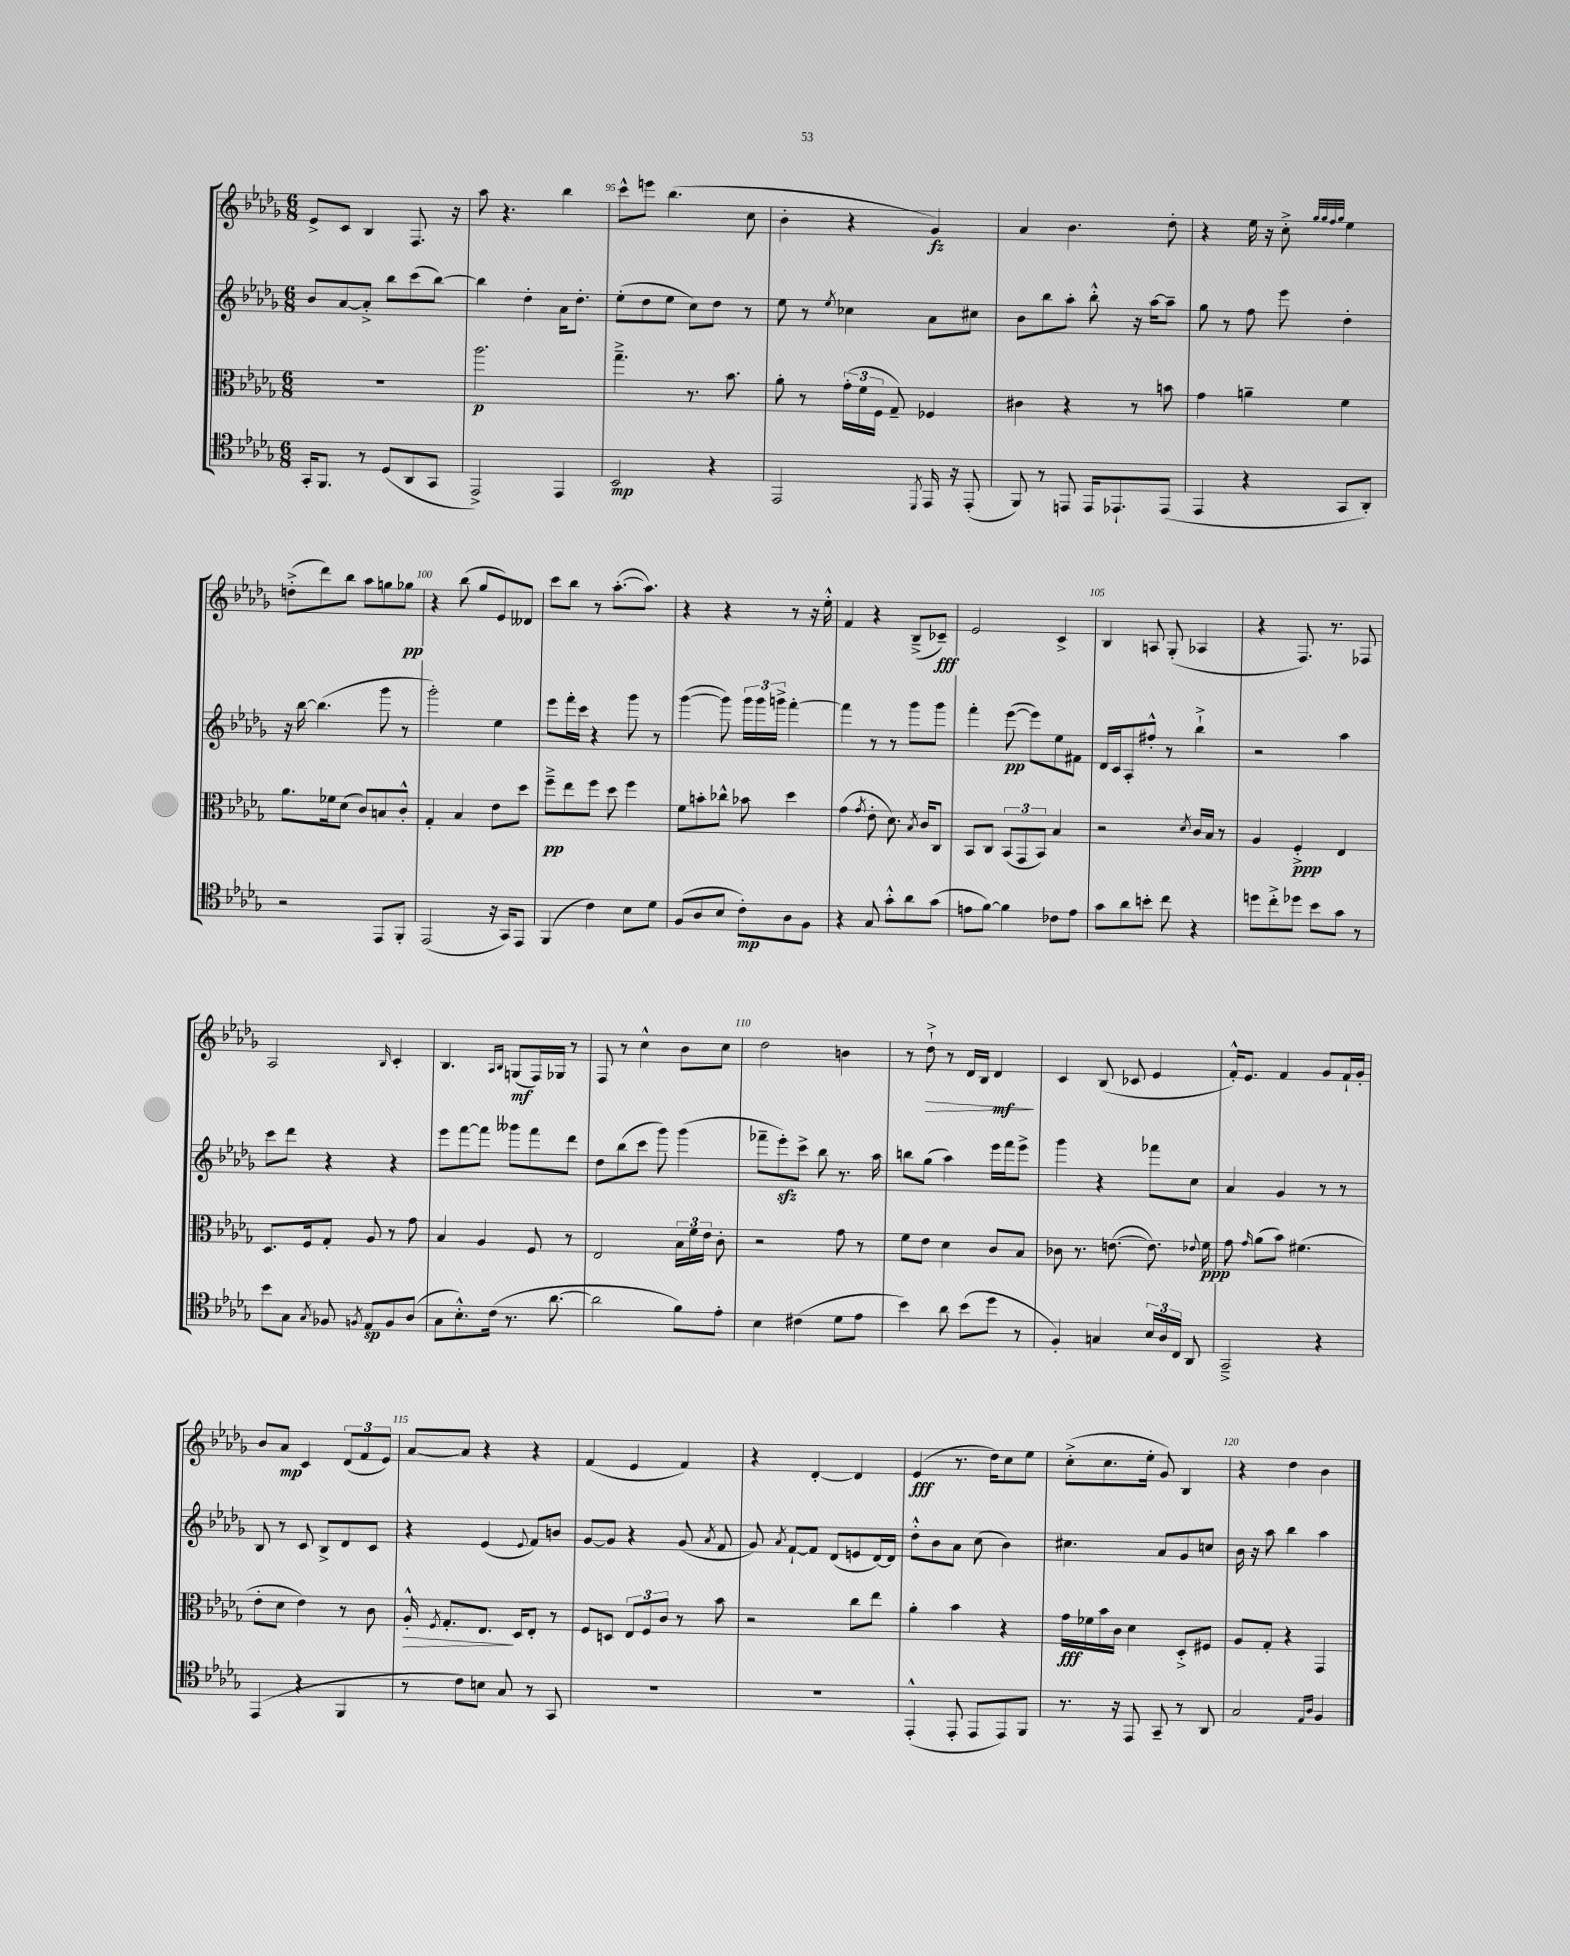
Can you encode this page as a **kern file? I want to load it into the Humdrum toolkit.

**kern	**dynam	**kern	**dynam	**kern	**dynam	**kern	**dynam
*part4	*part4	*part3	*part3	*part2	*part2	*part1	*part1
*staff4	*staff4	*staff3	*staff3	*staff2	*staff2	*staff1	*staff1
*clefC4	*	*clefC3	*	*clefG2	*	*clefG2	*
*k[b-e-a-d-g-]	*	*k[b-e-a-d-g-]	*	*k[b-e-a-d-g-]	*	*k[b-e-a-d-g-]	*
*M6/8	*	*M6/8	*	*M6/8	*	*M6/8	*
=93	=93	=93	=93	=93	=93	=93	=93
16GG-'/KL	.	2.r	.	8b-/L	.	8e-^/L	.
8.FF/J	.	.	.	.	.	.	.
.	.	.	.	[8a-/	.	8c/J	.
8r	.	.	.	8a-'^/J]	.	4B-/	.
(8D-/L	.	.	.	8bb-\L	.	.	.
8AA-/	.	.	.	(8ccc\	.	8.F/	.
8GG-/J	.	.	.	[8bb-\J)	.	.	.
.	.	.	.	.	.	16r	.
=94	=94	=94	=94	=94	=94	=94	=94
2EE-^/)	.	2.aa-\	p	4bb-\]	.	8aa-\	.
.	.	.	.	.	.	4.r	.
.	.	.	.	4dd-'\	.	.	.
4EE-/	.	.	.	16a-\KL	.	4bb-\	.
.	.	.	.	8.dd-'\J	.	.	.
=95	=95	=95	=95	=95	=95	=95	=95
2BB-/	mp	4.gg-~^\	.	(8ee-'\L	.	8ccc^^\L	.
.	.	.	.	8dd-\	.	8eeen\J	.
.	.	.	.	8ee-\J	.	(4.bb-\	.
.	.	8.r	.	8cc\L)	.	.	.
4r	.	.	.	8dd-\J	.	.	.
.	.	8.b-\	.	.	.	.	.
.	.	.	.	8r	.	8cc\	.
=96	=96	=96	=96	=96	=96	=96	=96
2EE-/	.	8a-'\	.	8ee-\	.	4b-'\	.
.	.	8r	.	8r	.	.	.
.	.	.	.	8qee-/	.	.	.
.	.	(24g-'\LL	.	4cc-X\	.	4r	.
.	.	24f\	.	.	.	.	.
.	.	24F\JJ	.	.	.	.	.
.	.	8G-~/)	.	.	.	.	.
8qDD-/	.	.	.	.	.	.	.
16EE-/	.	4F-X/	.	8a-\L	.	4g-/)	fz
16r	.	.	.	.	.	.	.
(8EE-'/	.	.	.	8cc#X\J	.	.	.
=97	=97	=97	=97	=97	=97	=97	=97
8FF/)	.	4c#X\	.	8b-\L	.	4a-/	.
8r	.	.	.	8bb-\	.	.	.
8EEn/	.	4r	.	8aa-'\J	.	4.b-\	.
16EE/KL	.	.	.	8bb-'^^\	.	.	.
8.EE-X`/	.	.	.	.	.	.	.
.	.	8r	.	16r	.	.	.
.	.	.	.	[16aa-\KL	.	.	.
(8EE-/J	.	8bn\	.	8aa-~\J]	.	8dd-'\	.
=98	=98	=98	=98	=98	=98	=98	=98
4EE-/	.	4g-\	.	8gg-\	.	4r	.
.	.	.	.	8r	.	.	.
4r	.	4an~\	.	8ff\	.	16ee-\	.
.	.	.	.	.	.	16r	.
.	.	.	.	8eee-\	.	8cc'^\	.
.	.	.	.	.	.	32qqgg-/LLL	.
.	.	.	.	.	.	32qqgg-/	.
.	.	.	.	.	.	32qqff/	.
.	.	.	.	.	.	32qqgg-/JJJ	.
8GG-/L	.	4f\	.	4dd-'\	.	4ee-\	.
8AA-'/J)	.	.	.	.	.	.	.
!!LO:LB:g=z
=99	=99	=99	=99	=99	=99	=99	=99
2r	.	8.a-\L	.	16r	.	(8ddn'^\L	.
.	.	.	.	[16bb-\	.	.	.
.	.	.	.	(4.bb-\]	.	8ddd-\)	.
.	.	16f-X\k	.	.	.	.	.
.	.	(8d-\J	.	.	.	8bb-\J	.
.	.	8c/L)	.	.	.	8aa-\L	.
8EE-/L	.	8Bn/	.	8ggg-\	.	8ggn\	.
8FF'/J	.	8c'^^/J	.	8r	.	8gg-X\J	pp
=100	=100	=100	=100	=100	=100	=100	=100
(2EE-/	.	4G-'/	.	2ggg-'\)	.	4r	.
.	.	4B-/	.	.	.	(8bb-\	.
.	.	.	.	.	.	8gg-/L	.
16r	.	8e-\L	.	4ee-\	.	8e-/)	.
16GG-/KL)	.	.	.	.	.	.	.
8EE-/J	.	8dd-\J	.	.	.	8d--X/J	.
=101	=101	=101	=101	=101	=101	=101	=101
(4FF/	.	8ff~^\L	pp	8eee-\L	.	8ccc\L	.
.	.	8ee-\	.	16fff'\L	.	8bb-\J	.
.	.	.	.	16ccc\JJ	.	.	.
4c\)	.	8ff\J	.	4r	.	8r	.
.	.	8dd-\	.	.	.	([8.aa-'\L	.
8B-\L	.	4ff\	.	8ggg-\	.	.	.
.	.	.	.	.	.	8.aa-\J])	.
8d-\J	.	.	.	8r	.	.	.
=102	=102	=102	=102	=102	=102	=102	=102
(8F/L	.	8f\L	.	([4ggg-\	.	4r	.
8A-/	.	8bn'\	.	.	.	.	.
8B-/J	.	8cc-X^^\J	.	8ggg-\])	.	4r	.
8c'\L)	mp	8b-X\	.	24ggg-\LL	.	.	.
.	.	.	.	24ggg-\	.	.	.
.	.	.	.	24gggn^\JJ	.	.	.
8A-\	.	4dd-\	.	[4fff'\	.	8r	.
8F\J	.	.	.	.	.	16r	.
.	.	.	.	.	.	16ee-'^^\	.
=103	=103	=103	=103	=103	=103	=103	=103
4r	.	(4g-\	.	4fff\]	.	4f/	.
.	.	8qg-/	.	.	.	.	.
8G-/	.	8e-'\	.	8r	.	4r	.
8g-'^^\L	.	8.d-\)	.	8r	.	.	.
8a-\	.	.	.	8ggg-\L	.	(8B-~^/L	.
.	.	8qB-/	.	.	.	.	.
.	.	16c/KL	.	.	.	.	.
(8g-\J	.	8C/J	.	8ggg-\J	.	8c-X~/J)	fff
=104	=104	=104	=104	=104	=104	=104	=104
8en\L	.	8BB-/L	.	4fff'\	.	2e-/	.
[8f\J)	.	8C/J	.	.	.	.	.
4f\]	.	(12BB-/L	.	([8eee-\	pp	.	.
.	.	12GG-/	.	.	.	.	.
.	.	.	.	8eee-\L])	.	.	.
.	.	12BB-/J)	.	.	.	.	.
8c-X\L	.	4B-/	.	8ee-\	.	4c^/	.
8e\J	.	.	.	8f#X\J	.	.	.
=105	=105	=105	=105	=105	=105	=105	=105
8g-\L	.	2r	.	16d-/LL	.	4B-/	.
.	.	.	.	16c/J	.	.	.
8a-\	.	.	.	8A-'/	.	.	.
8bn'\J	.	.	.	8ff#X'^^/J	.	8An/	.
8cc\	.	.	.	8r	.	(8G-'/	.
.	.	8qd-/	.	.	.	.	.
4r	.	16c/LL	.	4bb-`^\	.	4A-X/	.
.	.	16B-/JJ	.	.	.	.	.
.	.	8r	.	.	.	.	.
=106	=106	=106	=106	=106	=106	=106	=106
8ddn\L	.	4A-/	.	2r	.	4r	.
8cc'^\	.	.	.	.	.	.	.
8dd-X\J	.	4F'^/	ppp	.	.	8.F/)	.
8b-\L	.	.	.	.	.	.	.
.	.	.	.	.	.	8.r	.
8g-\J	.	4E-/	.	4aa-\	.	.	.
8r	.	.	.	.	.	8F-X/	.
!!LO:LB:g=z
=107	=107	=107	=107	=107	=107	=107	=107
8b-\L	.	8.D-/L	.	8ccc\L	.	2A-/	.
8G-\J	.	.	.	8ddd-\J	.	.	.
.	.	16F/k	.	.	.	.	.
8qG-/	.	.	.	.	.	.	.
8F-X/	.	8G-'/J	.	4r	.	.	.
8qFn/	.	.	.	.	.	.	.
8E-/L	sp	8A-/	.	.	.	.	.
.	.	.	.	.	.	16qqB-/	.
8F/	.	8r	.	4r	.	4c'/	.
(8A-/J	.	8g-\	.	.	.	.	.
=108	=108	=108	=108	=108	=108	=108	=108
8G-\L	.	4B-/	.	8eee-\L	.	4.B-/	.
8.B-'^^\)	.	.	.	[8fff\	.	.	.
.	.	4A-/	.	8fff\J]	.	.	.
(16c\Jk	.	.	.	.	.	.	.
.	.	.	.	.	.	16qqA-/LL	.
.	.	.	.	.	.	16qqB-/JJ	.
8.r	.	.	.	8ggg--X\L	.	(8Gn/L	mf
.	.	8F/	.	8fff\	.	16F/L)	.
[8.a-\	.	.	.	.	.	16G-X/JJ	.
.	.	8r	.	8ddd-\J	.	8r	.
=109	=109	=109	=109	=109	=109	=109	=109
2a-\]	.	2E-/	.	8dd-\L	.	8F/	.
.	.	.	.	(8bb-\	.	8r	.
.	.	.	.	8ccc\J	.	4cc^^\	.
.	.	.	.	8ggg-\)	.	.	.
8f\L)	.	24B-\LL	.	(4ggg-\	.	8b-\L	.
.	.	24f\	.	.	.	.	.
.	.	24e-\JJ	.	.	.	.	.
8e-'\J	.	8c'\	.	.	.	8cc\J	.
=110	=110	=110	=110	=110	=110	=110	=110
4B-\	.	2r	.	8fff-X~\L	.	2dd-\	.
.	.	.	.	8eee-zz'\)	.	.	.
(4c#X\	.	.	.	8ccc^\J	.	.	.
.	.	.	.	8bb-\	.	.	.
8d-\L	.	8g-\	.	8.r	.	4bn\	.
8e-\J	.	8r	.	.	.	.	.
.	.	.	.	16aa-\	.	.	.
=111	=111	=111	=111	=111	=111	=111	=111
4b-\)	.	8f\L	.	8bbn\L	.	8r	.
!	!	!	!	!	!	!	!LO:HP:b
.	.	8e-\J	.	(8gg-\J	.	8dd-`^\	>
8a-\	.	4d-\	.	4aa-\)	.	8r	.
(8b-\L	.	.	.	.	.	16d-/LL	.
.	.	.	.	.	.	16B-/JJ	.
8dd-\J	.	8c/L	.	16eee-\LL	.	4d-/	mf
.	.	.	.	16fff\J	.	.	.
8r	.	8B-/J	.	8eee-^\J	.	.	.
.	.	.	.	.	.	.	]
=112	=112	=112	=112	=112	=112	=112	=112
4F'/)	.	8c-X\	.	4ggg-\	.	4c/	.
.	.	8.r	.	.	.	.	.
4Gn/	.	.	.	4r	.	(8B-/	.
.	.	([8.en\	.	.	.	.	.
.	.	.	.	.	.	8c-X/	.
24B-/LL	.	8.e\])	.	8fff-X\L	.	4e-/	.
24A-/	.	.	.	.	.	.	.
24C/JJ	.	.	.	.	.	.	.
8AA-/	.	.	.	8cc\J	.	.	.
.	.	8qqe-X/	.	.	.	.	.
.	.	16f\	ppp	.	.	.	.
=113	=113	=113	=113	=113	=113	=113	=113
2GG-~^/	.	8g-\	.	4a-/	.	16f'^^/KL)	.
.	.	.	.	.	.	8.e-/J	.
.	.	16qqg-/	.	.	.	.	.
.	.	(8a-\L	.	.	.	.	.
.	.	8b-\J)	.	4g-/	.	4f/	.
.	.	(4.f#X\	.	.	.	.	.
4r	.	.	.	8r	.	8g-/L	.
.	.	.	.	8r	.	16f`/L	.
.	.	.	.	.	.	16g-'/JJ	.
!!LO:LB:g=z
=114	=114	=114	=114	=114	=114	=114	=114
(4EE-/	.	8e-'\L	.	8B-/	.	8b-/L	.
.	.	8d-\J	.	8r	.	8a-/J	mp
4r	.	4e-\)	.	8c/	.	4c/	.
.	.	.	.	8B-^/L	.	.	.
4FF/	.	8r	.	8d-/	.	(12d-/L	.
.	.	.	.	.	.	12f/	.
.	.	8c\	.	8c/J	.	.	.
.	.	.	.	.	.	12e-/J)	.
=115	=115	=115	=115	=115	=115	=115	=115
!	!	!	!LO:HP:b	!	!	!	!
8r	.	16A-'^^/	>	4r	.	[8a-/L	.
.	.	8qF/	.	.	.	.	.
.	.	8.G-'/L	.	.	.	.	.
8c\L)	.	.	.	.	.	8a-/J]	.
8Bn\J	.	8.E-/J	.	(4e-/	.	4r	.
8G-/	.	.	.	.	.	.	.
.	.	16D-/KL	]	.	.	.	.
.	.	.	.	8qqe-/	.	.	.
8r	.	8E-'/J	.	8f/L)	.	4r	.
8GG-/	.	8r	.	8bn/J	.	.	.
=116	=116	=116	=116	=116	=116	=116	=116
2.r	.	8F/L	.	[8g-/L	.	(4f/	.
.	.	8Dn/J	.	8g-/J]	.	.	.
.	.	12E-/L	.	4r	.	4e-/	.
.	.	12F/	.	.	.	.	.
.	.	12c/J	.	.	.	.	.
.	.	8r	.	(8g-/	.	4f/)	.
.	.	.	.	8qa-/	.	.	.
.	.	8b-\	.	8f/	.	.	.
=117	=117	=117	=117	=117	=117	=117	=117
2.r	.	2r	.	8g-/)	.	4r	.
.	.	.	.	8qa-/	.	.	.
.	.	.	.	[8f`/L	.	.	.
.	.	.	.	8f/J]	.	[4d-'/	.
.	.	.	.	(8d-/L	.	.	.
.	.	8cc\L	.	8en/	.	4d-/]	.
.	.	8ee-\J	.	[16d-/L)	.	.	.
.	.	.	.	16d-/JJ]	.	.	.
=118	=118	=118	=118	=118	=118	=118	=118
(4EE-'^^/	.	4a-'\	.	8dd-'^^\L	.	(4e-/	fff
.	.	.	.	8b-\	.	.	.
8EE-'/	.	4b-\	.	8a-\J	.	8.r	.
8EE-/L	.	.	.	(8cc\	.	.	.
.	.	.	.	.	.	16dd-\KL)	.
8EE-/)	.	4r	.	4b-\)	.	8cc\	.
8FF/J	.	.	.	.	.	8ee-\J	.
=119	=119	=119	=119	=119	=119	=119	=119
8.r	.	16g-\LL	fff	4.cc#X\	.	(8cc'^\L	.
.	.	16f-X\	.	.	.	.	.
.	.	16b-\	.	.	.	8.cc\	.
16r	.	16c\JJ	.	.	.	.	.
8EE-/	.	4d-\	.	.	.	.	.
.	.	.	.	.	.	16ee-'\Jk	.
8GG-~/	.	.	.	8a-/L	.	8g-/)	.
8r	.	8D-'^/L	.	8g-/	.	4B-/	.
8AA-/	.	8F#X/J	.	8ccn/J	.	.	.
=120	=120	=120	=120	=120	=120	=120	=120
2G-/	.	8A-/L	.	16b-\	.	4r	.
.	.	.	.	16r	.	.	.
.	.	8G-'/J	.	8aa-\	.	.	.
.	.	4r	.	4bb-\	.	4dd-\	.
16qqE-/LL	.	.	.	.	.	.	.
16qqA-/JJ	.	.	.	.	.	.	.
4F/	.	4GG-/	.	4aa-\	.	4b-\	.
==	==	==	==	==	==	==	==
*-	*-	*-	*-	*-	*-	*-	*-
